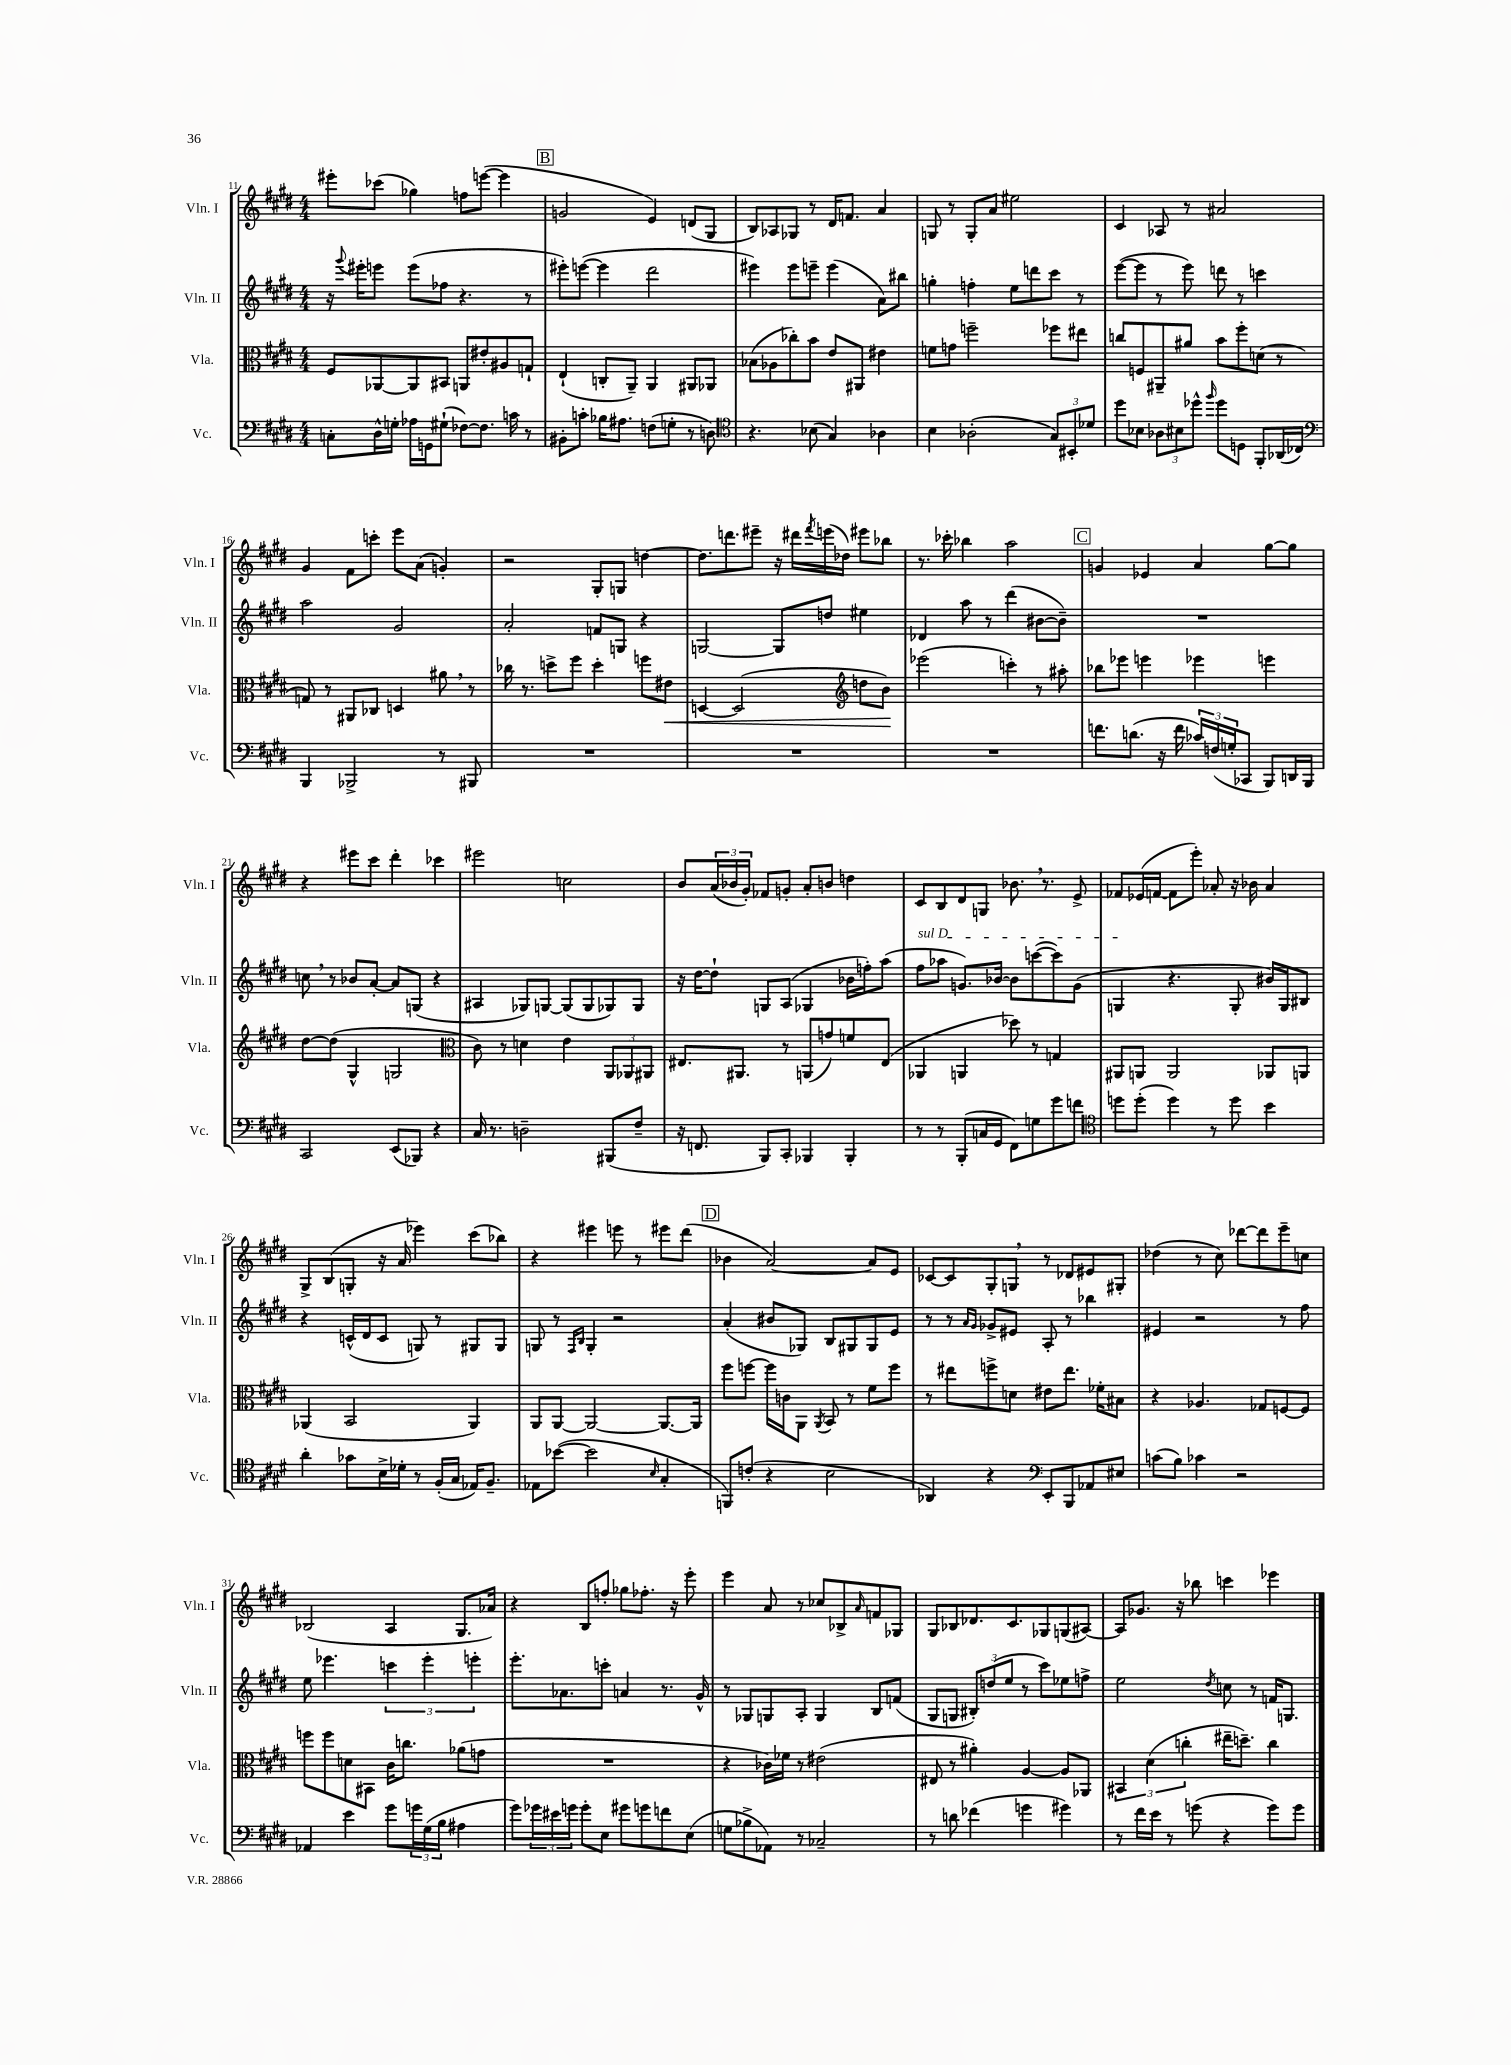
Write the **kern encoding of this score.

**kern	**kern	**kern	**kern
*staff4	*staff3	*staff2	*staff1
*clefF4	*clefC3	*clefG2	*clefG2
*k[f#c#g#d#]	*k[f#c#g#d#]	*k[f#c#g#d#]	*k[f#c#g#d#]
*M4/4	*M4/4	*M4/4	*M4/4
8C'	8F#	16r	8eee#'
.	.	8qqggg#	.
.	.	16eee#'	.
16D#^^	[8AA-	8eee	(8ccc-
16G'	.	.	.
16A-	8AA-]	(8eee	4gg-)
16GG	.	.	.
(8G#`	8BB#	8ff-	.
[8F-)	8AA	4.r	8ff
8.F-]	8e#'	.	([8eee
.	8A#	.	4eee]
16c	.	.	.
8r	8G`	8r	.
=	=	=	=
8BB#'	(4E`	8eee#')	2g
8c'	.	([8eee	.
16B-	8C'	4eee]	.
8.A#	.	.	.
.	8AA~)	.	.
(8F	4AA	2ddd#	4e)
8G'	.	.	.
8r	8AA#	.	(8d
8D)	8AA-	.	8G#
=	=	=	=
*clefC4	*	*	*
4.r	(8B-	4eee#)	8B)
.	8A-	.	8A-
.	8cc-')	8eee#	8G-
(8B-	8b	8eee~	8r
4G#)	8e	(4eee	16d#
.	.	.	8.f
.	8AA#	.	.
4A-	4e#	8a)	4a
.	.	8bb#	.
=	=	=	=
4B	8f	4gg'	8G
.	8g	.	8r
(2A-'	2ff~	4ff'	8G'
.	.	.	8a
.	.	8ee	2ee#
.	.	8ddd	.
12G#)	8ff-	8ccc#	.
12BB#'	.	.	.
.	8ee#	8r	.
12d-	.	.	.
=	=	=	=
8dd#	8cc	([8eee	4c#
8B-	8F	8eee]	.
12A-	8AA#~	8r	8A-
12B#	.	.	.
.	8a#	8eee)	8r
12dd-^^	.	.	.
16qqff#	.	.	.
8dd-	8b	8ddd	2a#
8D	8ff#'	8r	.
8FF#'	(8d	4ccc	.
(16AA-	8r	.	.
16C-)	.	.	.
=	=	=	=
*clefF4	*	*	*
4BBB	8G)	2aa	4g#
.	8r	.	.
2BBB-^	8AA#	.	8f#
.	8C-	.	8ccc'
.	4D	2g#	8eee
.	.	.	(8a
8r	8a#	.	4g')
8BBB#	8r	.	.
=	=	=	=
1r	16cc-	2a'	2r
.	8.r	.	.
.	8dd^	.	.
.	8ff#	.	.
.	4dd'	8f	8G#'
.	.	8G	8G
.	8ff	4r	[4dd
.	8e#	.	.
=	=	=	=
1r	[4D	[2G	8.dd]
.	.	.	8.ddd
.	(2D]	.	.
.	.	.	8eee#~
.	.	8G]	16r
.	.	.	16ddd#
.	.	.	8qfff#
.	.	8dd	(16eee
.	.	.	16dd-)
*	*clefG2	*	*
.	8dd	4ee#	8eee#
.	8b)	.	8bb-
=	=	=	=
1r	(2eee-	4d-	8.r
.	.	.	16ccc-'
.	.	8aa	4bb-
.	.	8r	.
.	4ccc')	(4ddd#	2aa
.	8r	[8b#	.
.	8aa#'	8b#~])	.
=	=	=	=
8.f	8bb-	1r	4g
.	8eee-	.	.
(8.d	.	.	.
.	4eee	.	4e-
16r	.	.	.
16f	.	.	.
24c-)	4eee-	.	4a
(24F	.	.	.
24G'	.	.	.
8CC-	.	.	.
8BBB)	4eee	.	[8gg#
16DD	.	.	8gg#]
16BBB	.	.	.
=	=	=	=
2CC#	[8dd#	8cc	4r
.	(8dd#]	8r	.
.	4G#^^	8b-	8eee#
.	.	[8a'	8ccc#
(8EE	2G	8a]	4ddd#'
8BBB-)	.	(8G	.
4r	.	4r	4ccc-
=	=	=	=
*	*clefC3	*	*
16C#	8c#)	4A#	2eee#
8.r	.	.	.
.	8r	.	.
2D~	4d	8G-)	.
.	.	[8G	.
.	4e	(8G]	2cc
.	.	8G	.
(8BBB#	12AA	8G-)	.
.	12AA-	.	.
8F#~	.	8G-	.
.	12AA#	.	.
=	=	=	=
16r	8.E#	16r	8b
8.FF	.	[16dd#	.
.	.	8dd#`]	(24a
.	.	.	24b-
.	8.AA#	.	.
.	.	.	24g#')
8BBB)	.	8G	8f-
8CC#'	8r	(8A	8g'
4BBB-	(8AA	4G-	8a'
.	8g)	.	8b
4BBB-'	8f	16b-	4dd
.	.	16ff')	.
.	(8E#	(8aa	.
=	=	=	=
8r	4AA-	8ff#	8c#
8r	.	8aa-	8B
(8BBB'	4AA	8.g)	8d#
16C	.	.	8G
16GG#	.	[16b-	.
8FF#)	8dd-)	8b-]	8.b-
8G	8r	([8ccc	.
.	.	.	8.r
8g#	4G	8ccc])	.
8f	.	(8g	8e^
=	=	=	=
*clefC4	*	*	*
8dd	8AA#	4G	8f-
(8dd'	8AA	.	(16e-
.	.	.	[16f
4dd)	2AA	4.r	8f]
.	.	.	8eee')
8r	.	.	8a-'
8dd	.	8G'	16r
.	.	.	16b-
4b	8AA-	16b#)	4a-
.	.	16G	.
.	8AA	8B#	.
=	=	=	=
4a'	(4AA-	4r	8G#^
.	.	.	(8B
8g-	2BB	(16c^^	8G'
.	.	16d#	.
16B^	.	8c	16r
16d-'	.	.	16a
8r	.	8G)	4eee-)
(16F#'	.	8r	.
16G#	.	.	.
16E-)	4AA-)	8G#	(8ccc#
8.F#~	.	.	.
.	.	8G#	8bb-)
=	=	=	=
8E-	8AA	8G	4r
([8b-	[8AA	8r	.
.	.	16qqF#	.
.	.	16qqB	.
2b-]	2AA_	4G'	4eee#
.	.	2r	8eee
.	.	.	8r
16qqB	.	.	.
4G#'	8.AA_	.	8eee#
.	.	.	(8ddd#
.	16AA]	.	.
=	=	=	=
8FF)	8ff#	(4a'	4b-
(8c'	[8ff	.	.
4r	16ff]	8b#	[2a)
.	16c	.	.
.	8AA	8G-)	.
.	8qAA	.	.
2B	8BB	8B	.
.	8r	8G#	.
.	8f#	8G#	8a]
.	8ff	8e	8e
=	=	=	=
4AA-)	8r	8r	[8c-
.	8ee#	8r	8c-]
.	.	16qqa	.
.	.	16qqg#	.
4r	8ff^	8g-^	8G#'
.	8d	8e#	8G
*clefF4	*	*	*
8EE'	8e#	8A'	8r
8BBB	8.ee#	8r	8d-
8AA-	.	4bb-	8e#
.	16f-'	.	.
8E#	8B#	.	8G#'
=	=	=	=
(8c	4r	4e#	(4dd-
8B)	.	.	.
4c-	4.A-	2r	8r
.	.	.	8cc#)
2r	.	.	[8ddd-
.	8G-	.	8ddd-]
.	[8F	8r	8eee~
.	8F]	8ff#	8cc
=	=	=	=
4AA-	8ff	8ee	(2B-
.	8ff	4.eee-	.
4e	8d	.	.
.	8BB#	.	.
8g#	16c#	6ccc	4A
.	8.cc	.	.
24g	.	.	.
(24G#	.	6eee-'	.
24B	.	.	.
4A#	(8a-	.	8.G#
.	.	6eee'	.
.	8g	.	.
.	.	.	16a-)
=	=	=	=
8g#)	1r	8.eee'	4r
24g-	.	.	.
24e#	.	.	.
.	.	8.a-	.
24g	.	.	.
8g'	.	.	8B
8E	.	8ccc'	8ff'
8g#	.	4a	8gg-
8g	.	.	8.ff-'
8f	.	8.r	.
.	.	.	16r
(8E	.	.	8eee'
.	.	16g#^^	.
=	=	=	=
8G	4r	8r	4eee
8B-^	.	8G-	.
8AA-)	16c-)	8G	8a
.	16f-	.	.
8r	8r	8A'	8r
2C-~	(2e#	4G	8cc-
.	.	.	8B-^
.	.	.	16qqa
.	.	8B	8f
.	.	(8f	8G-
=	=	=	=
8r	8E#	8G#	8G#
8d	8r	8G	8B-
(4f-	4a#')	12B#')	8.d-
.	.	(12dd	.
.	.	12ee	.
.	.	.	8.c#
4g	[4A	8r	.
.	.	8ccc#)	8G-
4g#)	8A]	8ee-	(8G
.	8AA-	8ff^	[8A#)
=	=	=	=
8r	6BB#	2ee	8A#]
16f#	.	.	8.g-
.	(6d#	.	.
16e	.	.	.
8r	.	.	.
.	.	.	16r
.	6cc'	.	.
(8g	.	.	8bb-
.	.	8qdd#	.
4r	16ee#~	8cc	4ccc
.	8.dd~)	.	.
.	.	8r	.
8g)	4cc	16f	4eee-
.	.	8.G	.
8g	.	.	.
==	==	==	==
*-	*-	*-	*-
